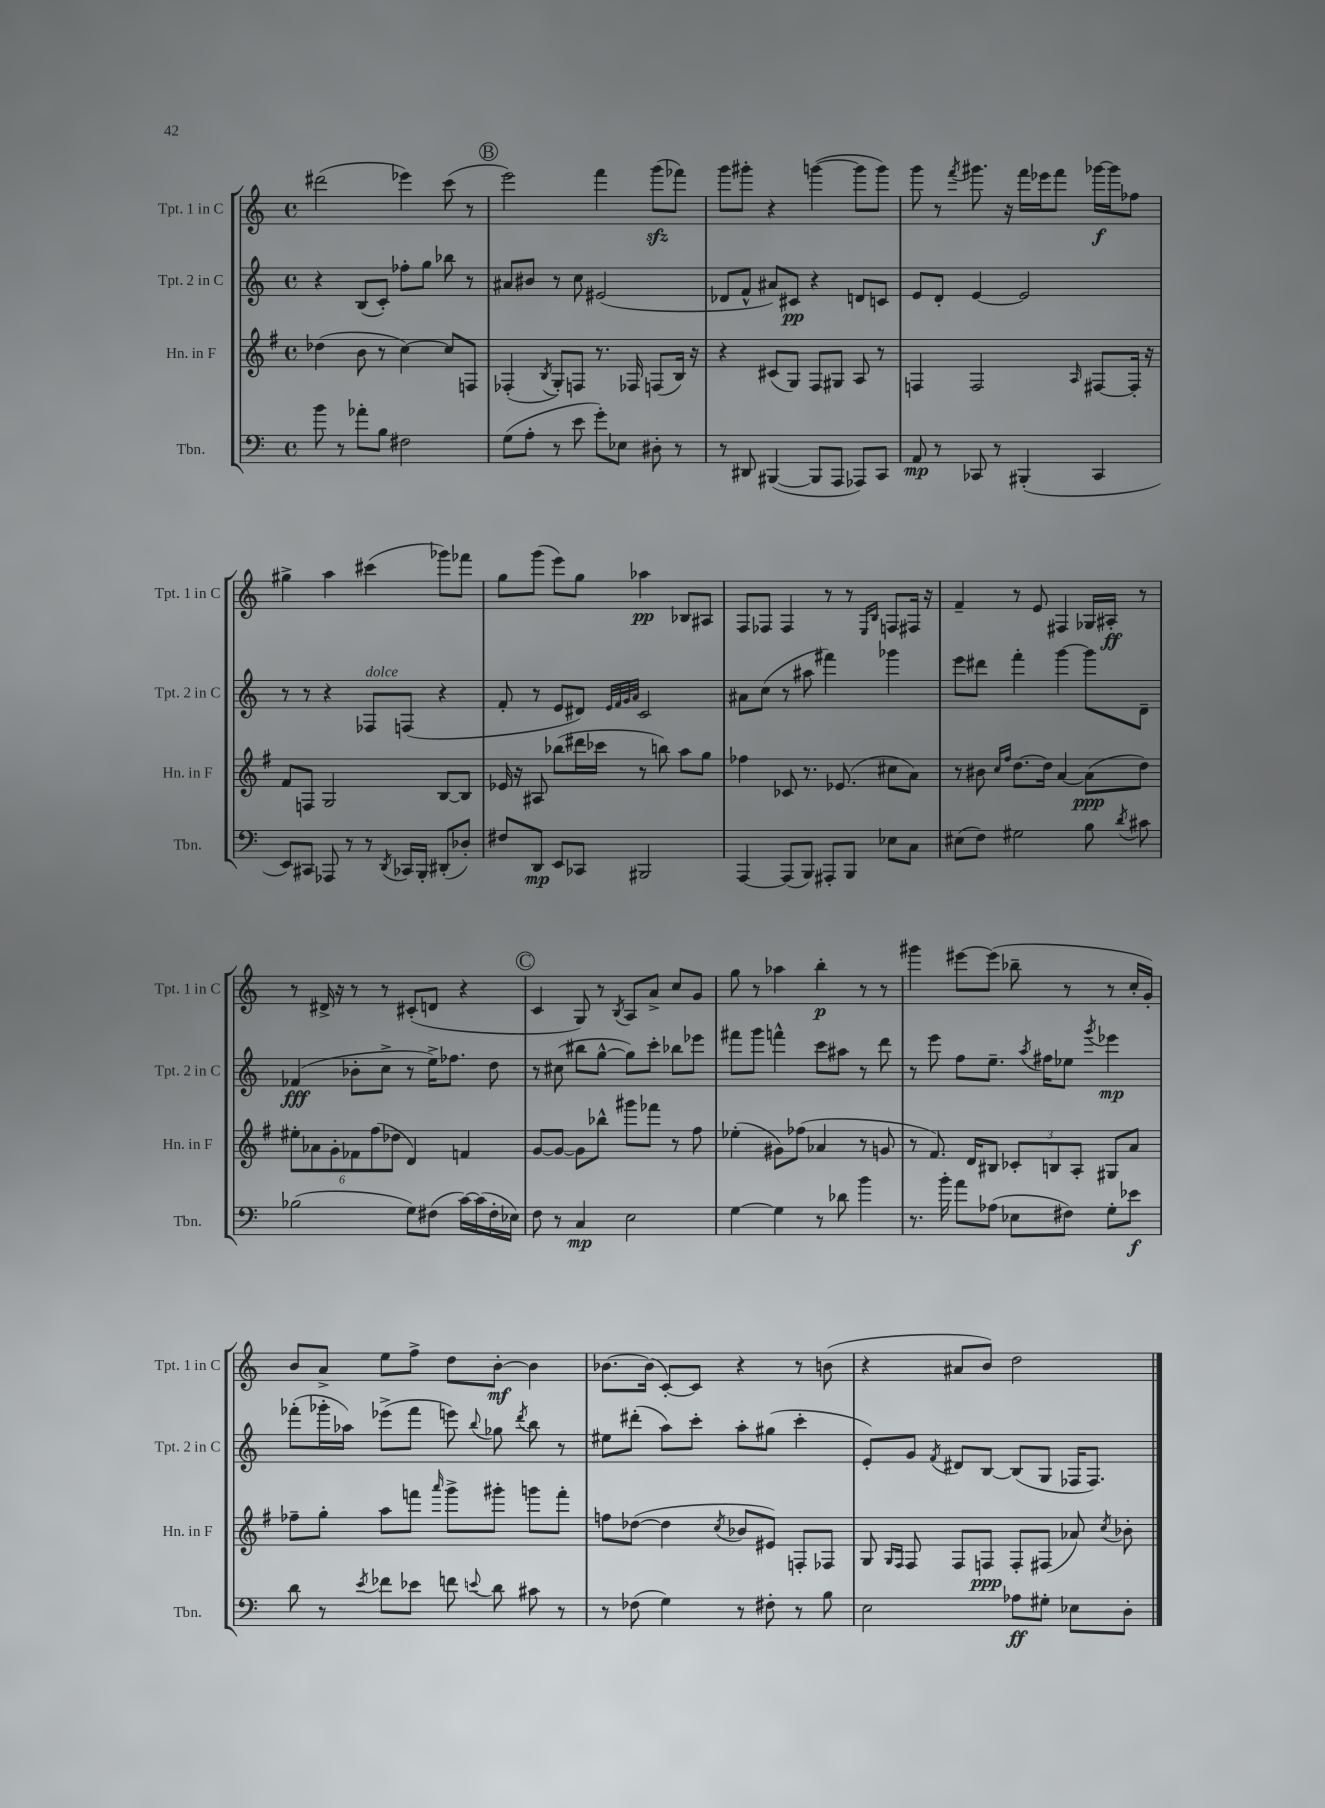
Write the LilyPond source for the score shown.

<<
\new StaffGroup <<
\new Staff = "s0" \with { instrumentName = "Tpt. 1 in C" shortInstrumentName = "Tpt. 1 in C" } {
    \clef treble \key c \major \defaultTimeSignature \time 4/4
    \autoBeamOff dis'''2( ees'''4) c'''8( r8 |
    \mark \markup { \circle "B" } e'''2) f'''4 g'''8[\sfz( fes'''8]) |
    g'''8[ gis'''8]-. r4 g'''4~( g'''8[ g'''8]) |
    g'''8 r8 \acciaccatura { f'''8 } gis'''8. r16 f'''16[ ees'''16 f'''8] ges'''16[~\f ges'''16 fes''8] |
    gis''4-> a''4 cis'''4( ges'''8[) fes'''8] |
    g''8[ g'''8]( e'''8[) g''8] aes''4\pp bes8[ ais8] |
    f8[ fes8] fes4 r8 r8 \grace { e16[ b16] } f8[ fis16] r16 |
    f'4-- r8 e'8 fis4 ges16[ ais16]-.\ff r8 |
    r8 dis'16-> r16 r8 r8 cis'8[-.( d'8] r4 |
    \mark \markup { \circle "C" } c'4 g8) r8 \acciaccatura { b8 } a8[ a'8]-> c''8[ g'8] |
    g''8 r8 aes''4 b''4-.\p r8 r8 |
    gis'''4 eis'''8[~ eis'''8]( bes''8-- r8 r8 c''16[-. g'16]-.) |
    b'8[ a'8]-> e''8[ f''8]-> d''8[ b'8]~-.\mf b'4 |
    bes'8.[~ bes'16]( c'8[~-.) c'8] r4 r8 b'8( |
    r4 ais'8[ b'8]) d''2 \bar "|." |
}
\new Staff = "s1" \with { instrumentName = "Tpt. 2 in C" shortInstrumentName = "Tpt. 2 in C" } {
    \clef treble \key c \major \defaultTimeSignature \time 4/4
    \autoBeamOff r4 b8[( c'8]-.) fes''8[-. g''8] bes''8 r8 |
    \mark \markup { \circle "B" } ais'8[ bis'8] r8 c''8 eis'2( |
    des'8[ f'8]-^ ais'8[) cis'8]\pp r4 d'8[ c'8] |
    e'8[ d'8]-. e'4~ e'2 |
    r8 r8 r4 fes8[^\markup { \italic "dolce" } f8]( r4 |
    f'8-. r8 e'8[ dis'8]) \grace { e'32[ f'32 g'32 a'32] } c'2 |
    ais'8[ c''8]( r8 ais''8 fis'''4) ges'''4 |
    e'''8[ dis'''8] f'''4-. g'''4~ g'''8[ d'8]-- |
    fes'4\fff( bes'8[-. c''8]-> r8 e''16[->) fes''8.] d''8 |
    \mark \markup { \circle "C" } r8 cis''8( bis''8[ g''8]~-^ g''8[) c'''8]-. bes''8[ ees'''8] |
    fis'''8[ g'''8] f'''4-^ c'''8[ ais''8] r8 d'''8 |
    r8 e'''8 f''8[ e''8.]-- \acciaccatura { a''8 } fis''16[ ees''8] \acciaccatura { g'''8 } ees'''4\mp |
    fes'''8[-.( ges'''16-. aes''16]) ees'''8[->( fes'''8] e'''8) \appoggiatura { b''8 } ges''8 \acciaccatura { d'''8 } b''8 r8 |
    eis''8[ dis'''8]-.( a''8[) c'''8]-. a''8[-. gis''8]( c'''4-. |
    e'8[-.) g'8] \acciaccatura { f'8 } dis'8[ b8]~ b8[( g8] fes16[ fes8.]) \bar "|." |
}
\new Staff = "s2" \with { instrumentName = "Hn. in F" shortInstrumentName = "Hn. in F" } {
    \clef treble \key g \major \defaultTimeSignature \time 4/4
    \autoBeamOff des''4( b'8 r8 c''4~) c''8[ f8] |
    \mark \markup { \circle "B" } fes4-.( \acciaccatura { b8 } g8[-.) f8] r8. fes16 f8[( b16]) r16 |
    r4 cis'8[( g8]) fis8[ gis8] a8 r8 |
    f4 f2 \grace { a16 } fis8[~ fis16]-. r16 |
    fis'8[ f8] g2 b8[~ b8] |
    ees'16 r16 ais8 bes''8[( dis'''16 ces'''16] r8 b''8) a''8[ g''8] |
    fes''4 ces'8 r8. ees'8.( cis''8[ a'8]) |
    r8 bis'8 \grace { c''16[ fis''16] } d''8.[~ d''16] a'4~ a'8[\ppp( d''8]) |
    \tuplet 6/4 { eis''8[-. aes'8 g'8-. fes'8 fis''8( des''8] } d'4) f'4 |
    \mark \markup { \circle "C" } g'8[~ g'8]~ g'8[ bes''8]-^ gis'''8[ fes'''8] r8 fis''8 |
    ees''4-.( gis'8[) fes''8]( aes'4 r8 g'8 |
    r8 fis'8.) d'16[ bis8] \tuplet 3/2 { ces'8[-. b8 a8]-. } gis8[ a'8] |
    fes''8[-- g''8]-. a''8[ f'''8] \grace { a'''16 } g'''8[-> gis'''8]-. g'''8[ f'''8]-. |
    f''8[ des''8]~( des''4 \acciaccatura { c''8 } bes'8[ eis'8]) f8[-. fes8] |
    g8 \grace { g16[ fis16] } fis8 fis8[ f8]\ppp f8[-. fis8]( aes'8) \acciaccatura { c''8 } bes'8-. \bar "|." |
}
\new Staff = "s3" \with { instrumentName = "Tbn." shortInstrumentName = "Tbn." } {
    \clef bass \key c \major \defaultTimeSignature \time 4/4
    \autoBeamOff b'8 r8 aes'8[-. b8] fis2 |
    \mark \markup { \circle "B" } g8[( a8]-. r8 e'8 g'8[-.) ees8] dis8-. r8 |
    r8 dis,8 bis,,4~( bis,,8[ a,,8] aes,,8[) c,8] |
    a,8\mp r8 ces,8 r8 bis,,4-.( ces,4 |
    e,8[) cis,8] aes,,8 r8 r8 \acciaccatura { d,8 } ces,16[ b,,16]-. dis,8[-.( des8]-.) |
    fis8[ d,8]\mp e,8[ ces,8] bis,,2 |
    a,,4~ a,,8[( b,,8]) ais,,8[-. b,,8] ees8[ c8] |
    eis8[( f8]) gis2 b8 \acciaccatura { d'8 } cis'8 |
    bes2( g8[) fis8]( c'16[~) c'16( fis16-. ees16]) |
    \mark \markup { \circle "C" } f8 r8 c4\mp e2 |
    g4~ g4 r8 des'8 b'4 |
    r8. b'16-. a'8[ aes8]( ees8[ fis8]) g8[-. ees'8]\f |
    d'8 r8 \acciaccatura { e'8 } fes'8[ ees'8] f'8 \appoggiatura { e'8 } d'8 cis'8 r8 |
    r8 fes8( g4) r8 fis8-. r8 b8 |
    e2 aes8[\ff gis8]-. ees8[ d8]-. \bar "|." |
}
>>
>>
\layout { \context { \Score \remove "Bar_number_engraver" } }
